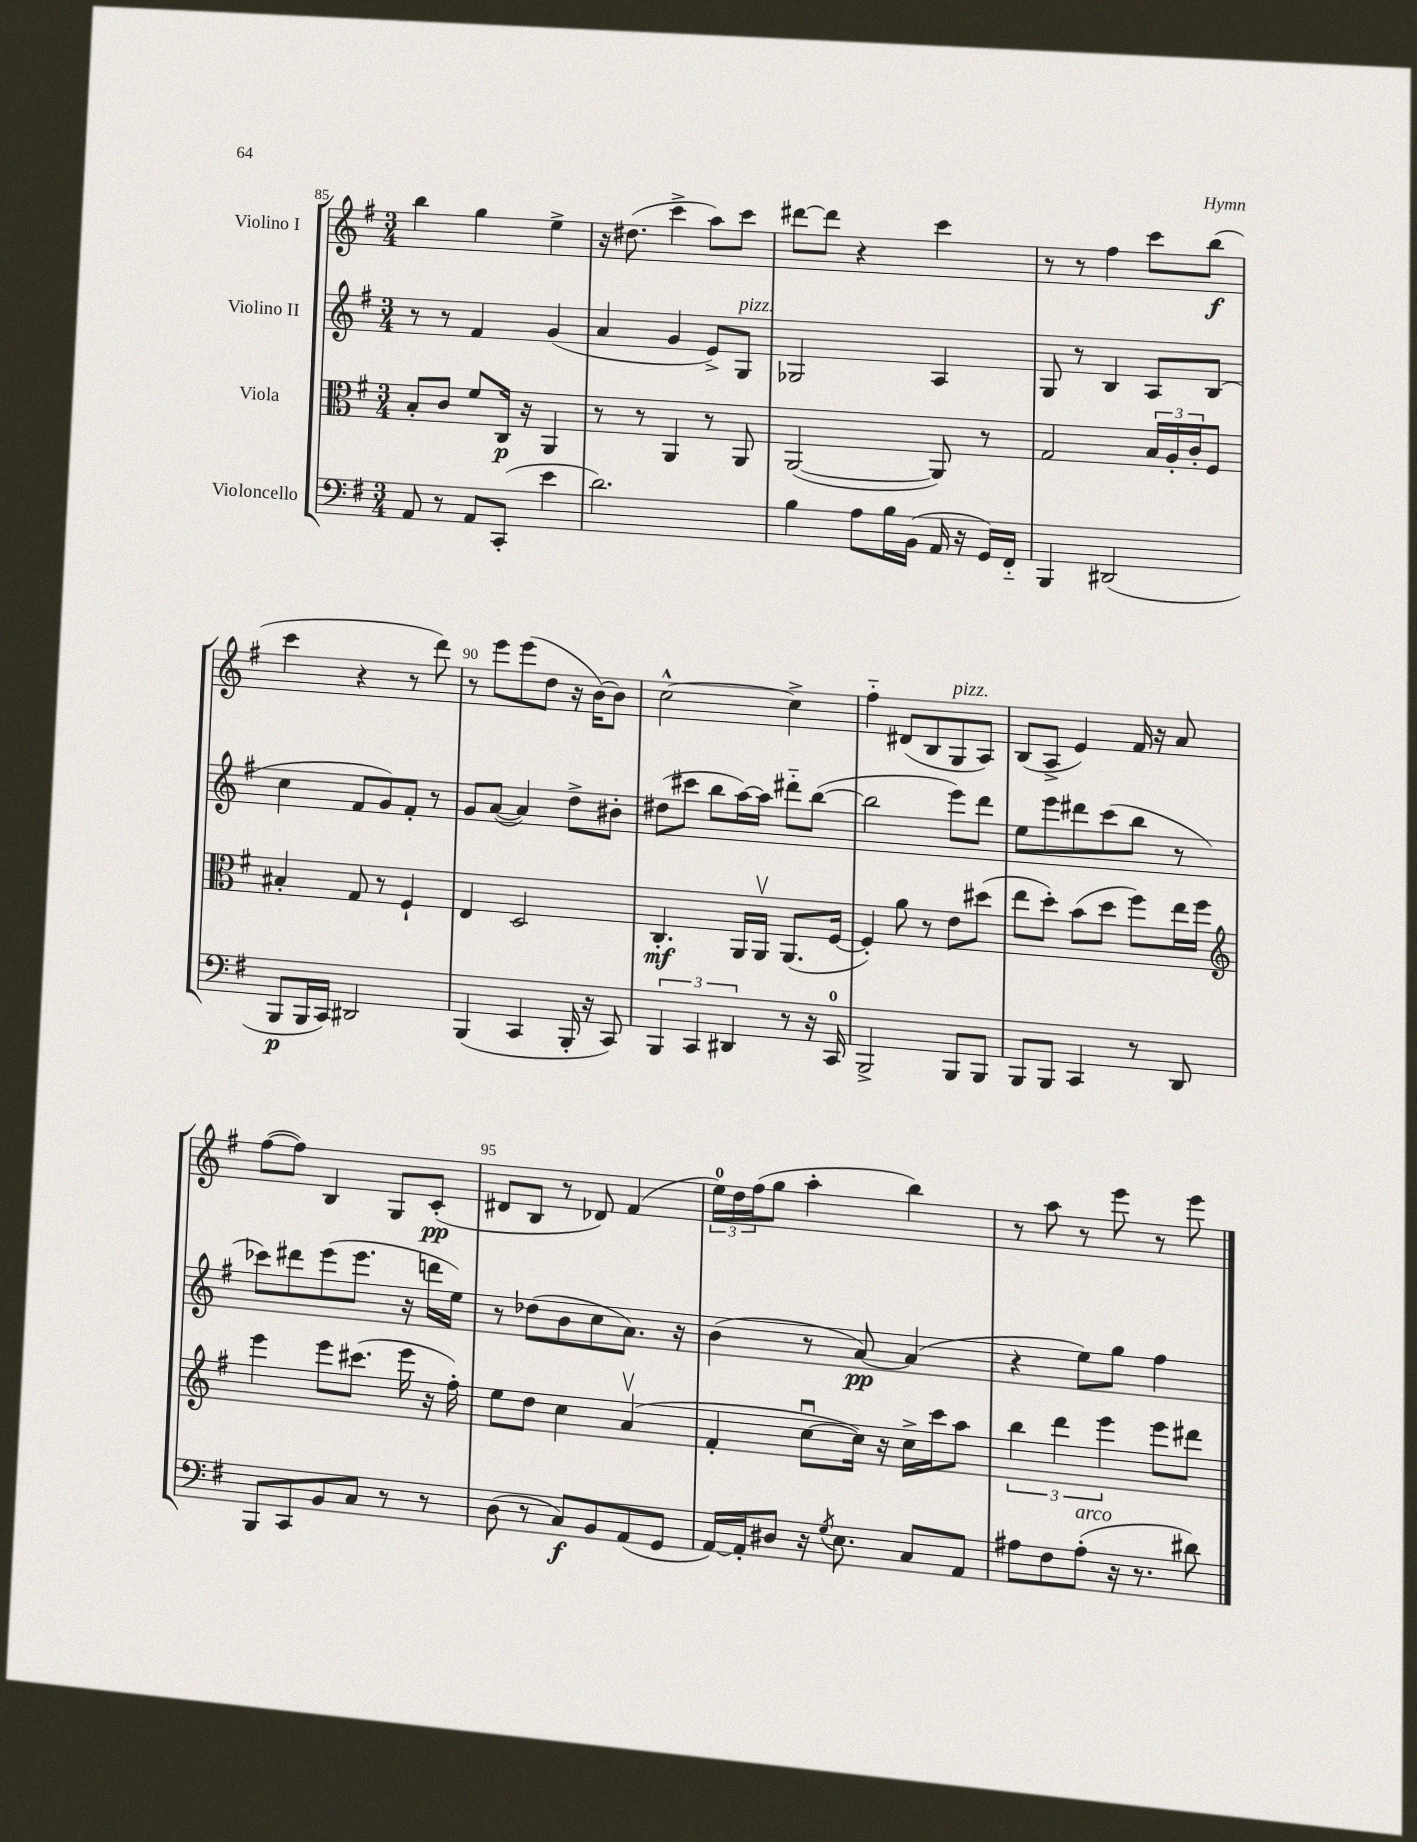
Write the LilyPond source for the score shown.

<<
\new StaffGroup <<
\new Staff = "s0" \with { instrumentName = "Violino I" } {
    \clef treble \key g \major \numericTimeSignature \time 3/4
    b''4 g''4 e''4-> |
    r16 dis''8.( c'''4-> a''8) c'''8 |
    dis'''8~ dis'''8 r4 c'''4 |
    r8 r8 fis''4 c'''8 b''8\f( |
    c'''4 r4 r8 d'''8) |
    r8 e'''8 e'''8( d''8 r16 b'16~) b'8 |
    c''2~-^ c''4-> |
    fis''4-_ dis'8( b8 g8^\markup { \italic "pizz." } a8) |
    b8( a8-> e'4) fis'16 r16 a'8 |
    fis''8~( fis''8) b4 g8 c'8-.\pp( |
    dis'8 b8 r8 des'8) fis'4( |
    \tuplet 3/2 { e''16-0) d''16 fis''16( } g''8 a''4-. b''4) |
    r8 a''8 r8 e'''8 r8 e'''8 \bar "|." |
}
\new Staff = "s1" \with { instrumentName = "Violino II" } {
    \clef treble \key g \major \numericTimeSignature \time 3/4
    r8 r8 fis'4 g'4( |
    a'4 g'4 e'8->) g8^\markup { \italic "pizz." } |
    ges2 a4 |
    g8 r8 b4 a8 b8( |
    c''4 fis'8 g'8) fis'8-. r8 |
    g'8 a'8~( a'4) d''8-> bis'8-. |
    dis''8( cis'''8 b''8 a''16~) a''16 dis'''8-_ b''8~( |
    b''2 e'''8) d'''8 |
    e''8 e'''8 dis'''8 c'''8( b''8 r8 |
    ces'''8) dis'''8 e'''8( e'''8. r16 d'''16 e''16) |
    r8 des''8( b'8 c''8 a'8.) r16 |
    b'4( r8 a'8~\pp) a'4( |
    r4 e''8) g''8 fis''4 \bar "|." |
}
\new Staff = "s2" \with { instrumentName = "Viola" } {
    \clef alto \key g \major \numericTimeSignature \time 3/4
    b8-. c'8 fis'8 c16\p r16 a,4 |
    r8 r8 a,4 r8 a,8 |
    a,2~( a,8) r8 |
    g2 \tuplet 3/2 { b16 a16-. c'16-. } fis8 |
    bis4-. g8 r8 fis4-! |
    e4 d2 |
    c4.-.\mf a,16 a,16\upbow a,8.( fis16~ |
    fis4-.) a'8 r8 e'8 dis''8( |
    e''8 d''8-.) b'8( d''8 fis''8) e''16 fis''16 |
    \clef treble e'''4 e'''8 cis'''8.( e'''16 r16 fis''16-.) |
    e''8 d''8 c''4 a'4\upbow( |
    fis'4-. c''8~\downbow c''16) r16 c''16-> c'''16 a''8 |
    \tuplet 3/2 { b''4 d'''4 e'''4 } e'''8 dis'''8 \bar "|." |
}
\new Staff = "s3" \with { instrumentName = "Violoncello" } {
    \clef bass \key g \major \numericTimeSignature \time 3/4
    a,8 r8 a,8 c,8-.( e'4 |
    d'2.) |
    b4 a8 b16 b,16( a,16 r16 g,16) fis,16-_ |
    b,,4 dis,2( |
    b,,8\p b,,16 c,16) dis,2 |
    b,,4( c,4 b,,16-. r16 c,8) |
    \tuplet 3/2 { b,,4 c,4 dis,4 } r8 r16 c,16-0 |
    b,,2-> b,,8 b,,8 |
    b,,8 b,,8 c,4 r8 d,8 |
    b,,8 c,8 b,8 c8 r8 r8 |
    d8( r8 c8\f) b,8 a,8( g,8 |
    a,16~) a,16-. dis8 r16 \acciaccatura { g8 } e8. c8 a,8 |
    ais8 fis8 ais8-.^\markup { \italic "arco" }( r16 r8. dis'8) \bar "|." |
}
>>
>>
\layout { \context { \Score currentBarNumber = #85 \override BarNumber.break-visibility = ##(#f #t #t) barNumberVisibility = #(every-nth-bar-number-visible 5) } }
